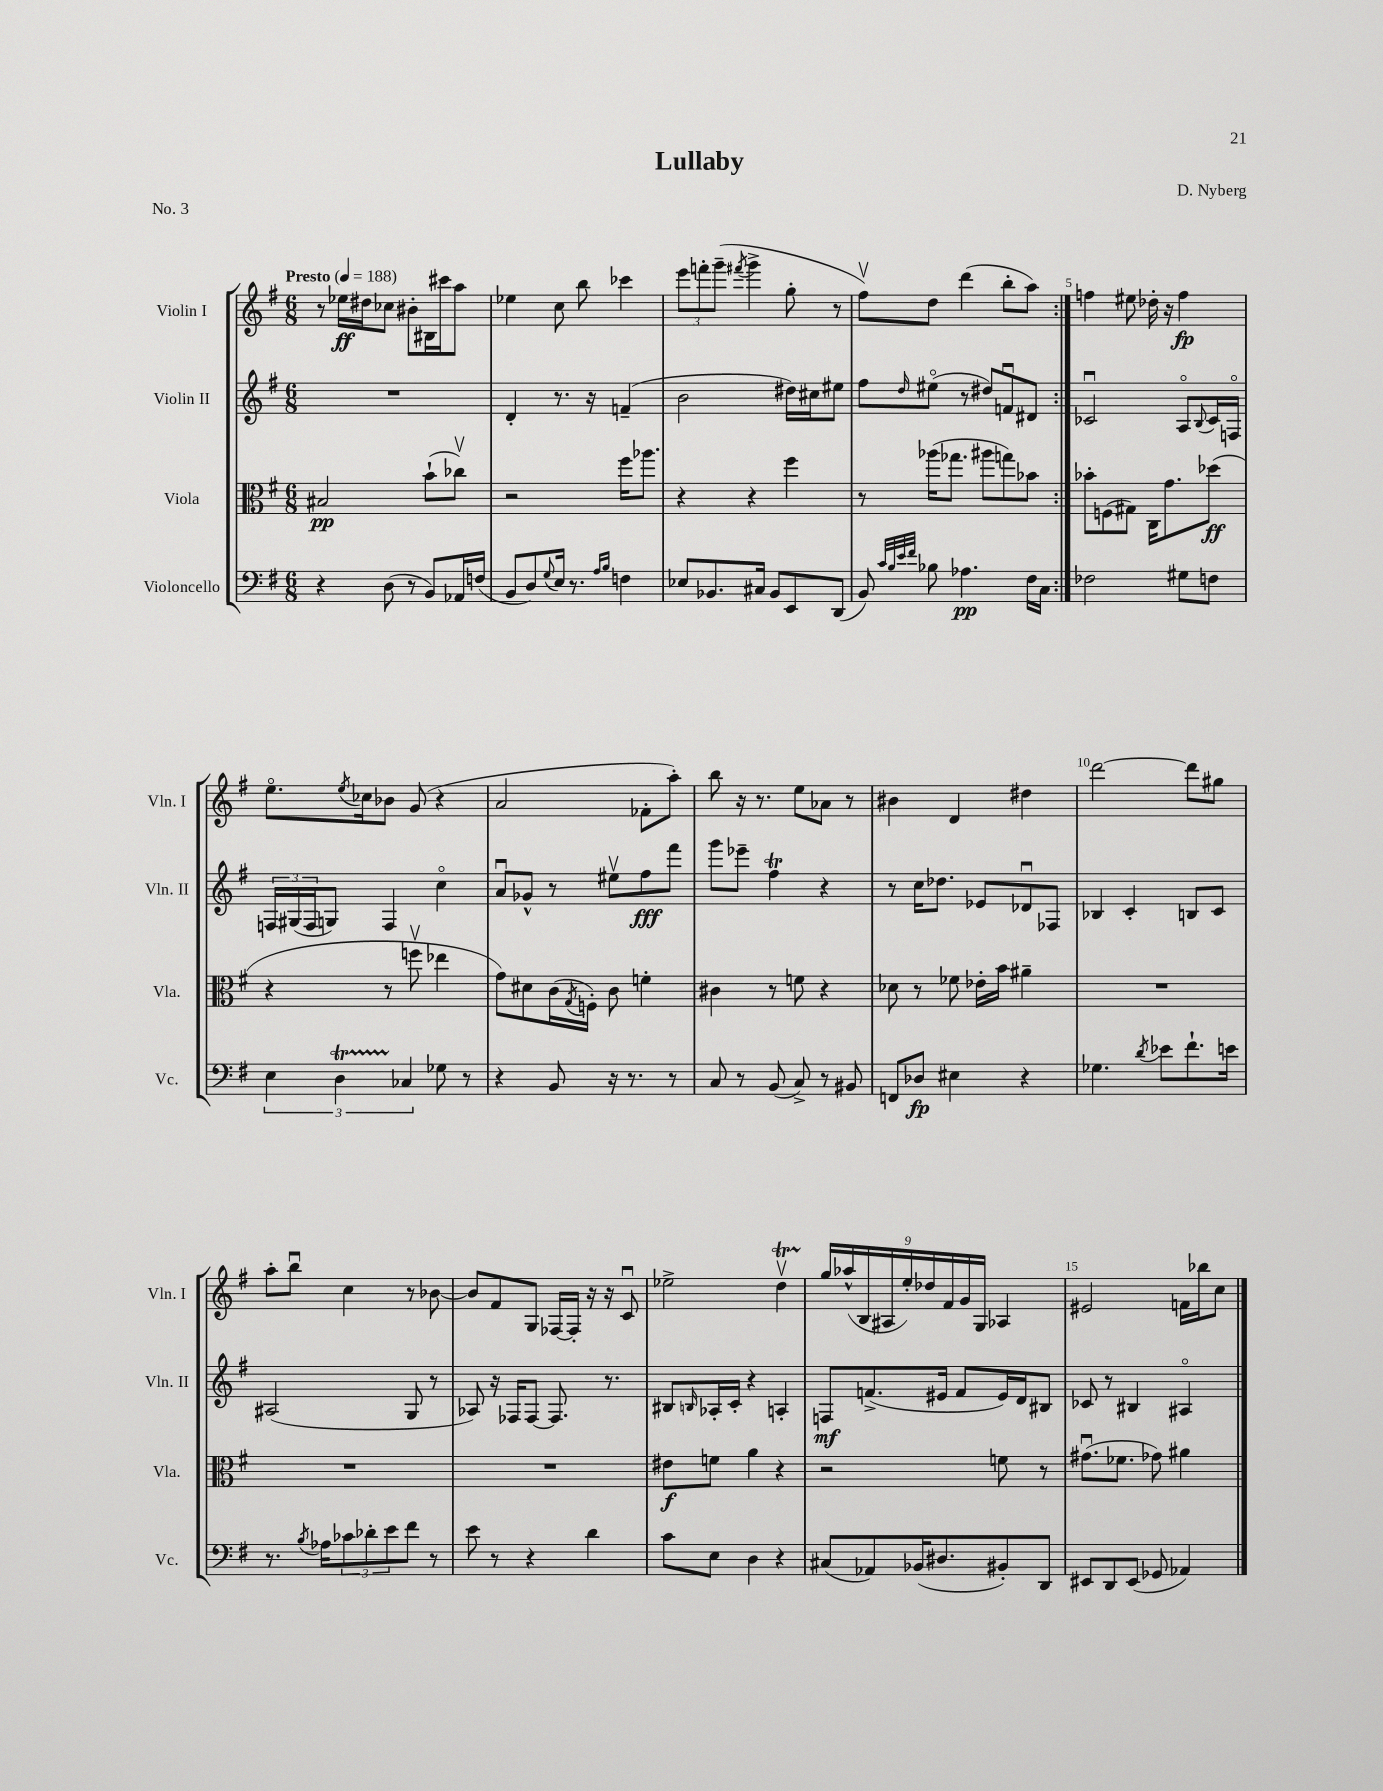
\header { title = "Lullaby" composer = "D. Nyberg" piece = "No. 3" }
<<
\new StaffGroup <<
\new Staff = "s0" \with { instrumentName = "Violin I" shortInstrumentName = "Vln. I" } {
    \clef treble \key g \major \numericTimeSignature \time 6/8 \tempo "Presto" 4 = 188
    \repeat volta 2 { r8 ees''16\ff dis''16 ces''8 bis'8-. bis16 cis'''16 a''8 |
    ees''4 c''8 b''8 ces'''4 |
    \tuplet 3/2 { e'''8 f'''8-. g'''8--( } \acciaccatura { fis'''8 } g'''4-> g''8-. r8 |
    fis''8\upbow) d''8 d'''4( b''8-. a''8) | }
    f''4 eis''8 des''16-. r16 f''4\fp |
    e''8.\flageolet \acciaccatura { e''8 } ces''16 bes'8 g'8( r4 |
    a'2 fes'8-. a''8-.) |
    b''8 r16 r8. e''8 aes'8 r8 |
    bis'4 d'4 dis''4 |
    d'''2~ d'''8 gis''8 |
    a''8-. b''8\downbow c''4 r8 bes'8~ |
    bes'8 fis'8 g8 fes16~ fes16-. r16 r16 c'8\downbow |
    ees''2-> d''4\upbow\startTrillSpan |
    \tuplet 9/8 { g''16\stopTrillSpan aes''16-^( b16 ais16 e''16-.) des''16 fis'16 g'16 g16 } aes4 |
    eis'2 f'16 bes''16 c''8 \bar "|." |
}
\new Staff = "s1" \with { instrumentName = "Violin II" shortInstrumentName = "Vln. II" } {
    \clef treble \key g \major \numericTimeSignature \time 6/8
    \repeat volta 2 { R2. |
    d'4-. r8. r16 f'4--( |
    b'2 dis''16) cis''16 eis''8 |
    fis''8 \grace { d''16 } eis''8\flageolet( r8 dis''8) f'8\downbow dis'8 | }
    ces'2\downbow a8\flageolet \appoggiatura { b8 } ces'16 f16\flageolet |
    \tuplet 3/2 { f16 gis16( f16 } g8) f4 c''4\flageolet |
    a'8\downbow ges'8-^ r8 eis''8\upbow fis''8\fff fis'''8 |
    g'''8 ees'''8-- fis''4\trill r4 |
    r8 c''16 des''8. ees'8 des'8\downbow fes8 |
    bes4 c'4-. b8 c'8 |
    ais2( g8 r8 |
    aes8) r16 fes16 fes8~ fes8. r8. |
    bis8 \grace { b16 } aes16-. c'16-. r4 a4-. |
    f8\mf f'8.->( eis'16 f'8 eis'16) d'16 bis8 |
    ces'8 r8 bis4 ais4\flageolet \bar "|." |
}
\new Staff = "s2" \with { instrumentName = "Viola" shortInstrumentName = "Vla." } {
    \clef alto \key g \major \numericTimeSignature \time 6/8
    \repeat volta 2 { bis2\pp b'8-!( ces''8\upbow) |
    r2 fis''16 aes''8. |
    r4 r4 fis''4 |
    r8 aes''16( ges''8. ais''8 g''8) bes'8 | }
    bes'8-. f8( gis8) c16 g'8. des''8\ff( |
    r4 r8 f''8\upbow ees''4 |
    g'8) dis'8 c'16( \acciaccatura { g8 } f16-.) c'8 f'4-. |
    cis'4 r8 f'8 r4 |
    des'8 r8 fes'8 ees'16-. b'16 ais'4-- |
    R2. |
    R2. |
    R2. |
    eis'8\f f'8 a'4 r4 |
    r2 f'8 r8 |
    gis'8.\downbow( fes'8. ges'8) ais'4 \bar "|." |
}
\new Staff = "s3" \with { instrumentName = "Violoncello" shortInstrumentName = "Vc." } {
    \clef bass \key g \major \numericTimeSignature \time 6/8
    \repeat volta 2 { r4 d8( r8 b,8) aes,16 f16( |
    b,8 d8) \appoggiatura { g8 } e16 r8. \grace { a16 b16 } f4 |
    ees8 bes,8. cis16 bes,8 e,8 d,8( |
    b,8) \grace { c'32 b32 e'32 fis'32 } bes8 aes4.\pp fis16 c16 | }
    fes2 gis8 f8 |
    \tuplet 3/2 { e4 d4\startTrillSpan ces4\stopTrillSpan } ges8 r8 |
    r4 b,8 r16 r8. r8 |
    c8 r8 b,8( c8->) r8 bis,8 |
    f,8 des8\fp eis4 r4 |
    ges4. \acciaccatura { d'8 } ees'8 fis'8.-! e'16 |
    r8. \acciaccatura { b8 } aes16 \tuplet 3/2 { ces'8 des'8-. e'8 } fis'8 r8 |
    e'8 r8 r4 d'4 |
    c'8 e8 d4 r4 |
    cis8( aes,8) bes,16( dis8. bis,8-.) d,8 |
    eis,8 d,8 eis,8( ges,8 aes,4) \bar "|." |
}
>>
>>
\layout { \context { \Score \override BarNumber.break-visibility = ##(#f #t #t) barNumberVisibility = #(every-nth-bar-number-visible 5) } }
